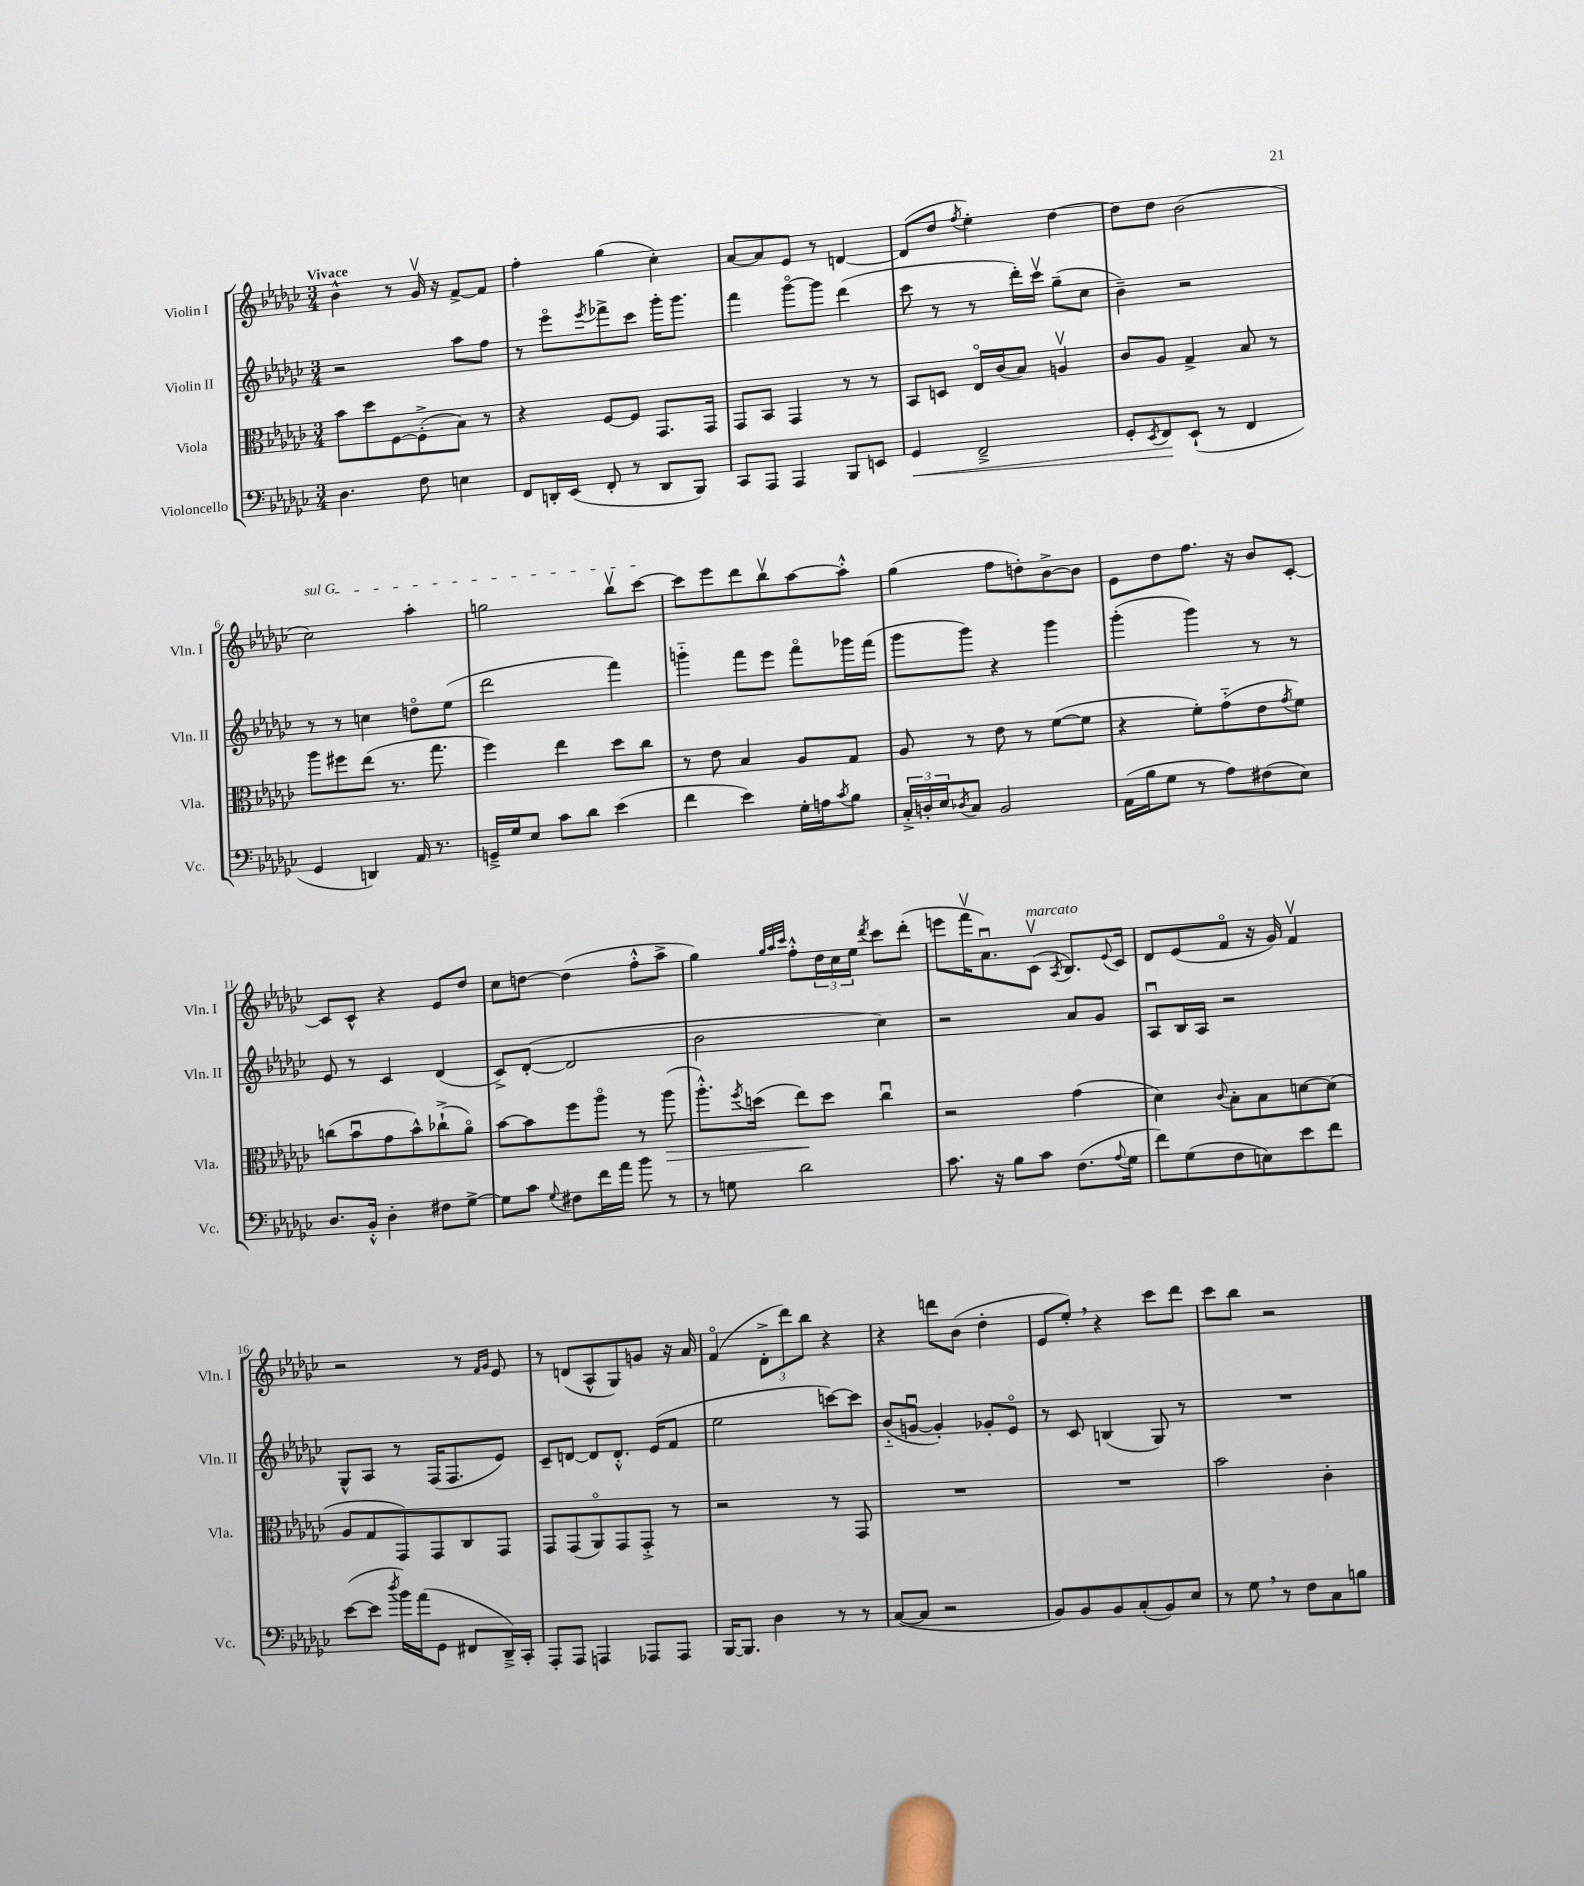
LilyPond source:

<<
\new StaffGroup <<
\new Staff = "s0" \with { instrumentName = "Violin I" shortInstrumentName = "Vln. I" } {
    \clef treble \key ges \major \numericTimeSignature \time 3/4 \tempo "Vivace"
    bes'4-^ r8 ges'16\upbow r16 f'8~-> f'8 |
    f''4-. ges''4( ces''4-.) |
    aes'8~ aes'8 ees'8 r8 d'4~ |
    d'8( des''8 \acciaccatura { f''8 } ees''4-.) des''4~ |
    des''8 des''8 bes'2( |
    \once \override TextSpanner.bound-details.left.text = \markup { \italic "sul G" } ces''2\startTextSpan) aes''4-. |
    g''2 bes''8\upbow ces'''8~\stopTextSpan |
    ces'''8 ees'''8 des'''8 bes''8\upbow aes''8~ aes''8-.-^ |
    ges''4( f''8 d''8-.) bes'8~-> bes'8 |
    ees'8 des''8 f''8. r16 bes'8 ces'8~-. |
    ces'8 ces'8-^ r4 ees'8 des''8 |
    ces''8 d''8~ d''4( f''8-.-^ aes''8-> |
    ges''4) \grace { ges''32 aes''32 ces'''32 } f''8-.-^ \tuplet 3/2 { des''16 ces''16 ees''16 } \acciaccatura { des'''8 } ces'''8 des'''8-.( |
    e'''8 f'''16\upbow aes'8.\downbow) ces'8\upbow^\markup { \italic "marcato" }( \acciaccatura { aes8 } bes8.) \appoggiatura { ees'8 } ces'16 |
    des'8 ees'8( f'8\flageolet r16 ges'16) f'4\upbow |
    r2 r8 \grace { f'16 ges'16 } ees'8 |
    r8 d'8( aes8-^ ges8) g'8 r16 aes'16 |
    f'4\flageolet( \tuplet 3/2 { des'8-.-> des'''8) bes''8 } r4 |
    r4 d'''8 bes'8( des''4-. |
    ees'8 ees''8-.) \breathe r4 ces'''8 des'''8 |
    ces'''8 bes''8 r2 \bar "|." |
}
\new Staff = "s1" \with { instrumentName = "Violin II" shortInstrumentName = "Vln. II" } {
    \clef treble \key ges \major \numericTimeSignature \time 3/4
    r2 aes''8 f''8 |
    r8 ees'''8\flageolet \acciaccatura { ees'''8 } fes'''8-> ces'''8 ges'''16-. ges'''8. |
    f'''4 ges'''8~\flageolet ges'''8 des'''4( |
    ces'''8 r8 r8 des'''16-.) ces'''16\upbow ges''8--( ces''8 |
    bes'4--) r2 |
    r8 r8 c''4 d''8\flageolet ees''8( |
    des'''2 f'''4) |
    g'''4-_ f'''8 ees'''8 f'''8\flageolet ges'''16 f'''16( |
    ges'''8 ges'''8) r4 ges'''4 |
    ges'''4-.( ges'''4) r8 r8 |
    ees'8 r8 ces'4 des'4( |
    ces'8->) des'8~-.( des'2 |
    bes'2 ces''4) |
    r2 aes'8 ges'8 |
    aes8\downbow bes16 aes16 r2 |
    ges8-^ aes8 r8 f16( f8. ees'8) |
    ces'8-- d'8~ d'8 d'8.-.-^ ees'16( f'8 |
    ees''2 c'''8~) c'''8 |
    bes'8-_( g'8~\downbow g'4-.) ges'8-. ees'8\flageolet |
    r8 ces'8 b4( ges8) r8 |
    R2. \bar "|." |
}
\new Staff = "s2" \with { instrumentName = "Viola" shortInstrumentName = "Vla." } {
    \clef alto \key ges \major \numericTimeSignature \time 3/4
    bes'8 des''8 f8~ f8-.->( bes8) r8 |
    r4 f8~ f8 ges,8. ges,16 |
    ges,8 bes,8 ges,4 r8 r8 |
    bes,8 d8 ees16\flageolet ces'16( bes8) a4\upbow |
    ces'8 aes8 ges4-> bes8 r8 |
    aes''8 fis''8 ees''8( r8. ges''8. |
    f''4) ees''4 des''8 ces''8 |
    r8 ees'8 bes4 aes8 ges8 |
    aes8 r8 ees'8 r8 f'8~( f'8 |
    r4 f'8-.) ges'8-_( ees'8 \acciaccatura { ges'8 } f'8) |
    c''8( bes'8\downbow ges'8 bes'8-^) ces''8-!->( aes'8\flageolet) |
    bes'8~ bes'8 f''8 aes''8\flageolet r8 aes''8\>( |
    aes''8.-.-^) \acciaccatura { f''8 } d''16( ees''8\!) d''8 ces''4\downbow |
    r2 ges'4( |
    des'4) \appoggiatura { ces'8 } bes8-. bes8 d'8~ d'8( |
    aes8 ges8 ges,8) ges,8 ces8 ges,8 |
    ges,8 ges,8( aes,8\flageolet) ges,8 ges,8-.-> r8 |
    r2 r8 ges,8 |
    R2. |
    R2. |
    bes'2 ces'4-. \bar "|." |
}
\new Staff = "s3" \with { instrumentName = "Violoncello" shortInstrumentName = "Vc." } {
    \clef bass \key ges \major \numericTimeSignature \time 3/4
    des4. f8 e4 |
    f,8 d,16-. ees,16( f,8-. r8 d,8 bes,,8) |
    ces,8 aes,,8 aes,,4 bes,,8 e,8 |
    ges,4\< f,2---> |
    ges,8-. \acciaccatura { ees,8 } f,8\! ees,8-!( r8 f,4 |
    ges,4 d,4) aes,16 r8. |
    g,16---> ges16 ees8 ces'8 des'8 ees'4( |
    f'4 ees'4) ges16-. a16 \acciaccatura { ces'8 } bes8 |
    \tuplet 3/2 { ces16-.-> d16-. ees16 } \acciaccatura { des8 } ces8 bes,2 |
    aes,16( bes16 ges8 r8 aes8) fis8( ees8) |
    des8. bes,16-.-^ des4-. fis8 ges8~-> |
    ges8 ces'8 \appoggiatura { ges8 } fis8 f'16 aes'16 bes'8 r8 |
    r8 g8 des'2 |
    ces'8. r16 bes8 ces'8 f8.( \appoggiatura { aes8 } ges16 |
    f'8) ges8( f8 e8) ees'8 f'8 |
    ees'8~( ees'8 \acciaccatura { des''8 } bes'16) aes'16( ges,8 fis,8 des,16--->) ces,16-. |
    aes,,8-. aes,,8 a,,4 aes,,8 aes,,8 |
    bes,,16~ bes,,8. des4 r8 r8 |
    ces8~( ces8 r2 |
    bes,8) bes,8 bes,8 ces8-.( bes,8) ees8 |
    r8 ges8 \breathe r8 f8 ces8 b8 \bar "|." |
}
>>
>>
